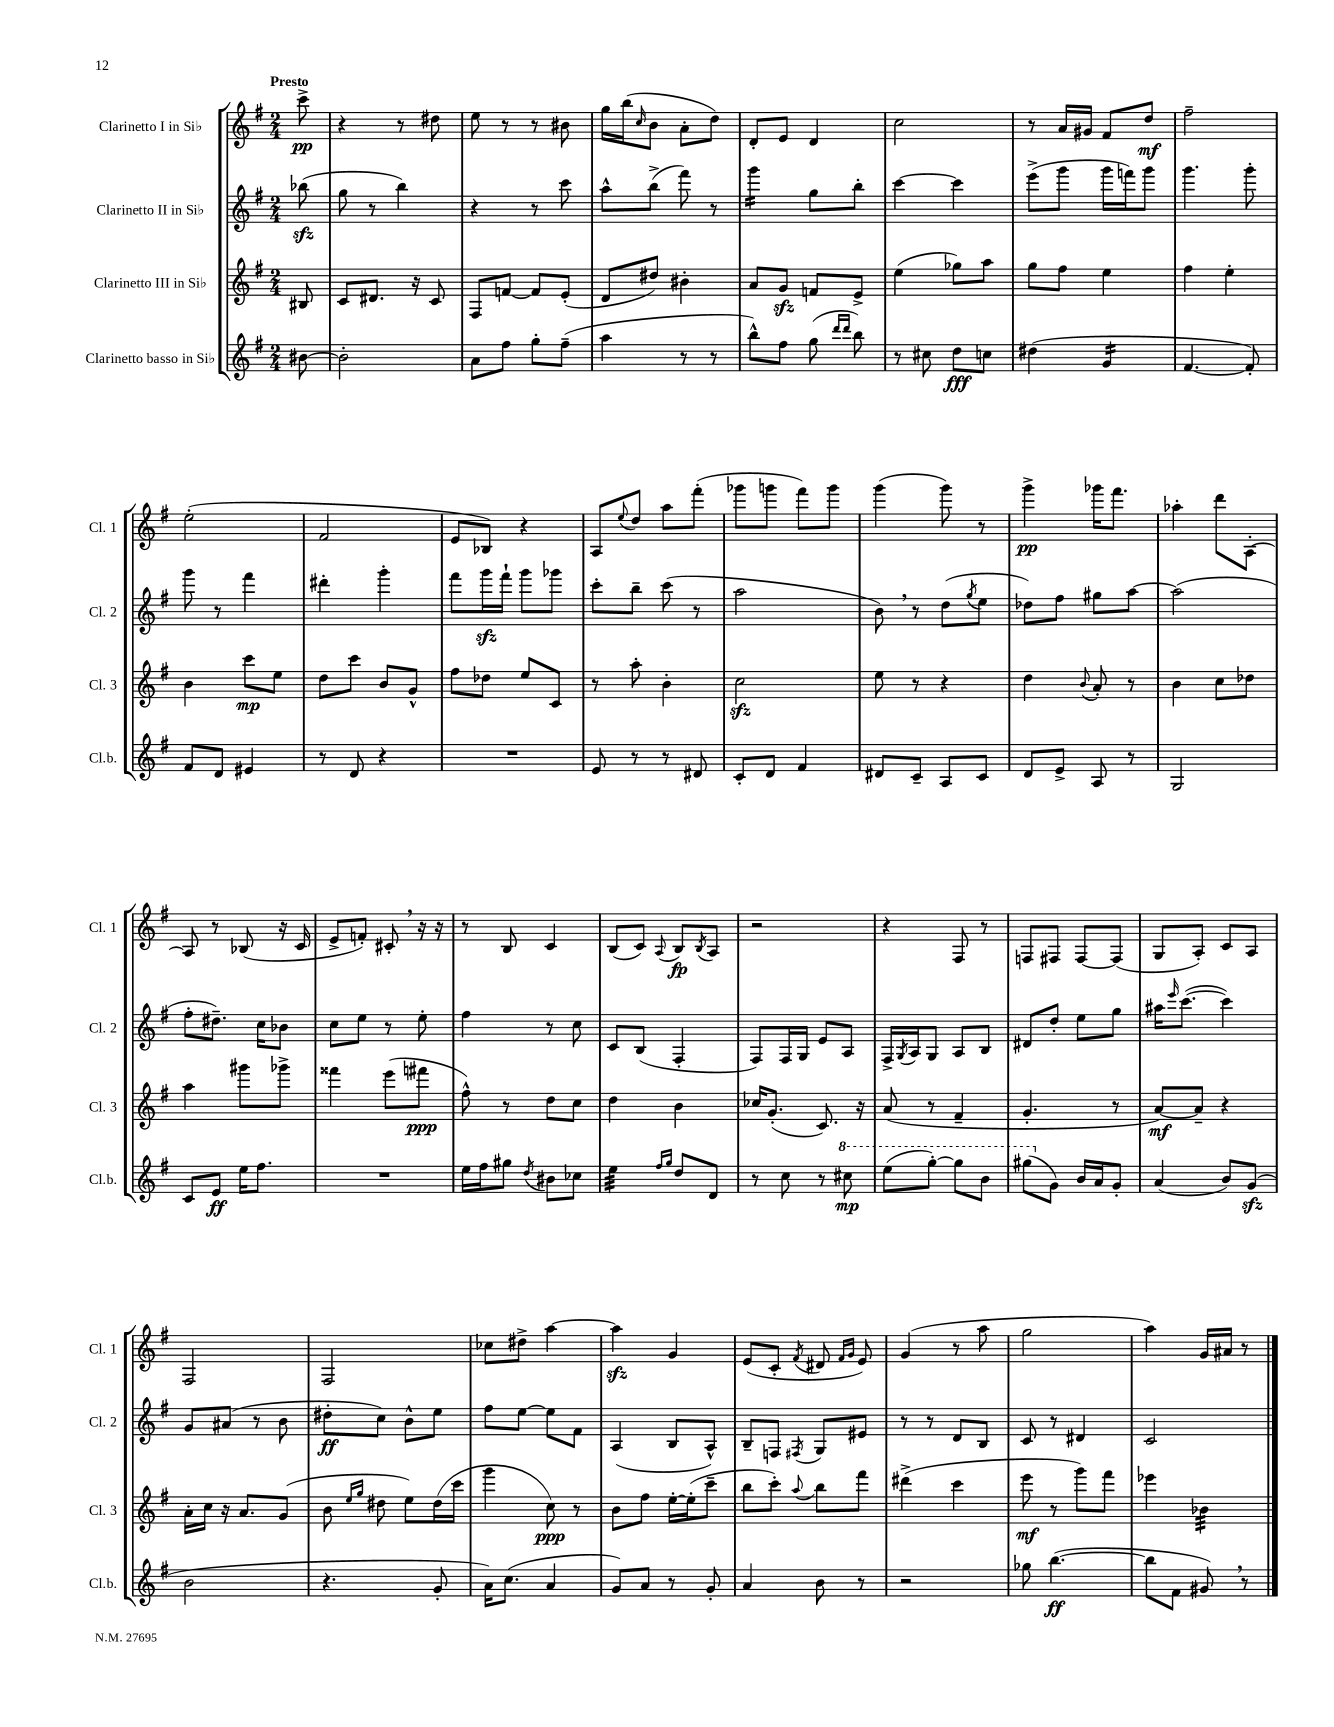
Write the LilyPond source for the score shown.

<<
\new StaffGroup <<
\new Staff = "s0" \with { instrumentName = "Clarinetto I in Sib" shortInstrumentName = "Cl. 1" } {
    \clef treble \key g \major \numericTimeSignature \time 2/4 \partial 8 \tempo "Presto"
    c'''8->\pp |
    r4 r8 dis''8 |
    e''8 r8 r8 bis'8 |
    g''16 b''16( \grace { c''16 } b'8 a'8-. d''8) |
    d'8-. e'8 d'4 |
    c''2 |
    r8 a'16 gis'16 fis'8 d''8\mf |
    fis''2-- |
    e''2-.( |
    fis'2 |
    e'8 bes8) r4 |
    a8 \appoggiatura { e''8 } d''8 a''8 fis'''8-.( |
    ges'''8 g'''8 fis'''8) g'''8 |
    g'''4( g'''8) r8 |
    g'''4->\pp ges'''16 fis'''8. |
    aes''4-. d'''8 a8~-. |
    a8 r8 bes8( r16 c'16 |
    e'8-> f'8-.) cis'8-. \breathe r16 r16 |
    r8 b8 c'4 |
    b8( c'8) \appoggiatura { a8 } b8\fp \acciaccatura { b8 } a8 |
    r2 |
    r4 fis8 r8 |
    f8 fis8 fis8~ fis8( |
    g8 a8-.) c'8 a8 |
    fis2 |
    fis2 |
    ces''8 dis''8-> a''4~ |
    a''4\sfz g'4 |
    e'8( c'8-. \acciaccatura { fis'8 } dis'8 \grace { fis'16 g'16 } e'8) |
    g'4( r8 a''8 |
    g''2 |
    a''4) g'16 ais'16 r8 \bar "|." |
}
\new Staff = "s1" \with { instrumentName = "Clarinetto II in Sib" shortInstrumentName = "Cl. 2" } {
    \clef treble \key g \major \numericTimeSignature \time 2/4 \partial 8
    bes''8\sfz( |
    g''8 r8 b''4) |
    r4 r8 c'''8 |
    a''8-^ b''8->( fis'''8) r8 |
    g'''4:16 g''8 b''8-. |
    c'''4~ c'''4 |
    e'''8->( g'''8 g'''16 f'''16) g'''8 |
    g'''4. g'''8-. |
    g'''8 r8 fis'''4 |
    dis'''4-. g'''4-. |
    fis'''8 g'''16\sfz fis'''16-! g'''8 ges'''8 |
    c'''8-. b''8-- c'''8( r8 |
    a''2 |
    b'8) \breathe r8 d''8( \acciaccatura { g''8 } e''8 |
    des''8) fis''8 gis''8 a''8~ |
    a''2( |
    fis''8-. dis''8.--) c''16 bes'8 |
    c''8 e''8 r8 e''8-. |
    fis''4 r8 c''8 |
    c'8 b8( fis4-. |
    fis8) fis16 g16 e'8 a8 |
    fis16-> \acciaccatura { g8 } a16 g8 a8 b8 |
    dis'8 d''8-. e''8 g''8 |
    ais''16 \grace { e'''16 } c'''8.~( c'''4) |
    g'8 ais'8( r8 b'8 |
    dis''8-.\ff c''8) b'8-^ e''8 |
    fis''8 e''8~ e''8 fis'8 |
    a4( b8 a8-^) |
    b8-- f8 \acciaccatura { fis8 } g8 eis'8 |
    r8 r8 d'8 b8 |
    c'8 r8 dis'4 |
    c'2 \bar "|." |
}
\new Staff = "s2" \with { instrumentName = "Clarinetto III in Sib" shortInstrumentName = "Cl. 3" } {
    \clef treble \key g \major \numericTimeSignature \time 2/4 \partial 8
    bis8 |
    c'8 dis'8. r16 c'8 |
    fis8 f'8~ f'8 e'8-.( |
    d'8 dis''8) bis'4-. |
    a'8 g'8\sfz f'8 e'8-> |
    e''4( ges''8) a''8 |
    g''8 fis''8 e''4 |
    fis''4 e''4-. |
    b'4 c'''8\mp e''8 |
    d''8 c'''8 b'8 g'8-^ |
    fis''8 des''8 e''8 c'8 |
    r8 a''8-. b'4-. |
    c''2\sfz |
    e''8 r8 r4 |
    d''4 \appoggiatura { b'8 } a'8-. r8 |
    b'4 c''8 des''8 |
    a''4 gis'''8 ges'''8-> |
    fisis'''4 e'''8( fis'''8\ppp |
    fis''8-^) r8 d''8 c''8 |
    d''4 b'4 |
    ces''16 g'8.-.( c'8.) r16 |
    a'8( r8 fis'4-- |
    g'4.-. r8 |
    a'8~\mf) a'8-- r4 |
    a'16-. c''16 r16 a'8. g'8( |
    b'8 \grace { e''16 g''16 } dis''8 e''8) dis''16( c'''16 |
    g'''4 c''8\ppp) r8 |
    b'8 fis''8 e''16~-. e''16-.( c'''8-- |
    b''8 c'''8-.) \appoggiatura { a''8 } b''8 fis'''8 |
    dis'''4->( c'''4 |
    e'''8\mf r8 g'''8) fis'''8 |
    ees'''4 bes'4:32 \bar "|." |
}
\new Staff = "s3" \with { instrumentName = "Clarinetto basso in Sib" shortInstrumentName = "Cl.b." } {
    \clef treble \key g \major \numericTimeSignature \time 2/4 \partial 8
    bis'8~ |
    bis'2-. |
    a'8 fis''8 g''8-. fis''8--( |
    a''4 r8 r8 |
    b''8-^) fis''8 g''8( \grace { d'''16 d'''16 } b''8) |
    r8 cis''8 d''8\fff c''8 |
    dis''4( g'4:16 |
    fis'4.~ fis'8-.) |
    fis'8 d'8 eis'4 |
    r8 d'8 r4 |
    R2 |
    e'8 r8 r8 dis'8 |
    c'8-. d'8 fis'4 |
    dis'8 c'8-- a8 c'8 |
    d'8 e'8-> a8 r8 |
    g2 |
    c'8 e'8\ff e''16 fis''8. |
    R2 |
    e''16 fis''16 gis''8 \acciaccatura { d''8 } bis'8 ces''8 |
    e''4:32 \grace { fis''16 g''16 } d''8 d'8 |
    r8 c''8 r8 \ottava #1 cis'''8\mp |
    e'''8( g'''8~-.) g'''8 b''8 |
    gis'''8( \ottava #0 g'8) b'16 a'16 g'8-. |
    a'4( b'8) g'8\sfz( |
    b'2 |
    r4. g'8-. |
    a'16) c''8.( a'4 |
    g'8) a'8 r8 g'8-. |
    a'4 b'8 r8 |
    r2 |
    ges''8 b''4.~\ff( |
    b''8 fis'8 gis'8) \breathe r8 \bar "|." |
}
>>
>>
\layout { \context { \Score \remove "Bar_number_engraver" } }
